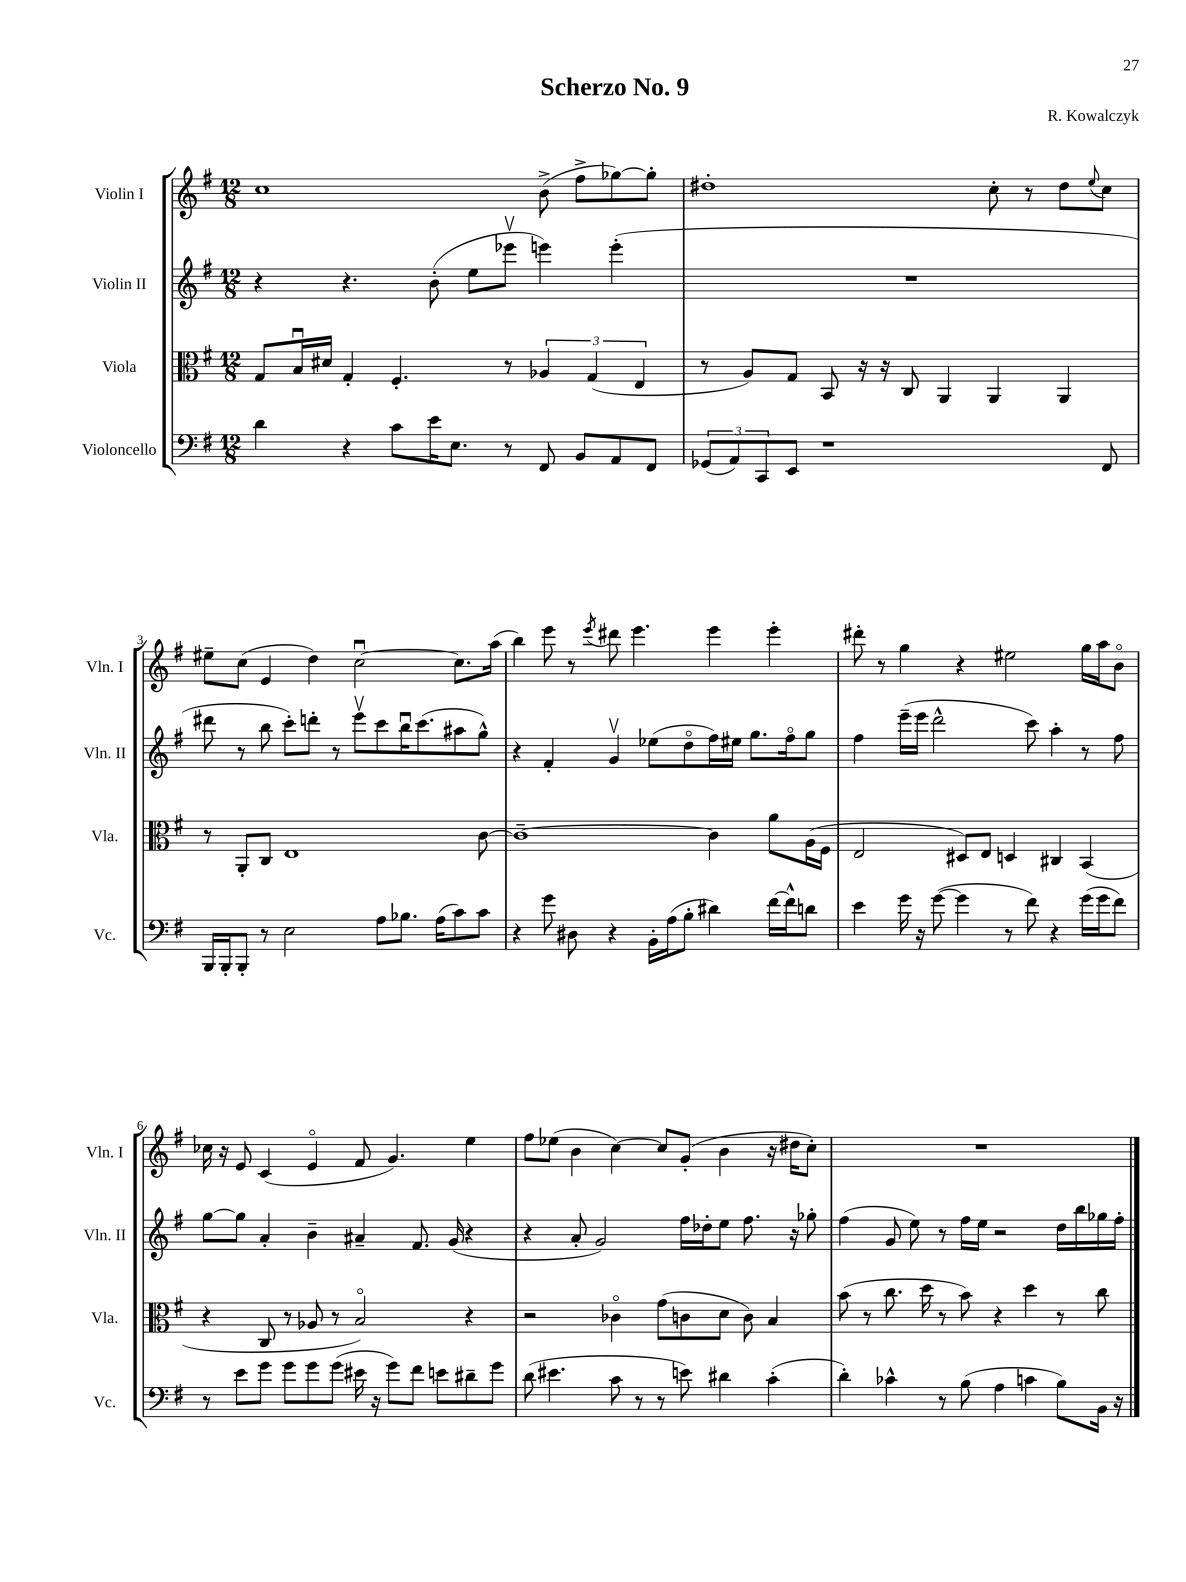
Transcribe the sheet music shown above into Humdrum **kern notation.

**kern	**kern	**kern	**kern
*staff4	*staff3	*staff2	*staff1
*clefF4	*clefC3	*clefG2	*clefG2
*k[f#]	*k[f#]	*k[f#]	*k[f#]
*M12/8	*M12/8	*M12/8	*M12/8
4d	8G	4r	1cc
.	16Bu	.	.
.	16d#	.	.
4r	4G'	4.r	.
8c	4.F#'	.	.
16e	.	(8b'	.
8.E	.	.	.
.	.	8ee	.
8r	8r	8eee-v	.
8FF#	6A-	4eee)	(8b^
8BB	.	.	8ff#^
.	(6G	.	.
8AA	.	(4eee'	[8gg-)
.	6E	.	.
8FF#	.	.	8gg-']
=	=	=	=
(12GG-	8r	1.r	1dd#'
12AA)	.	.	.
.	8A)	.	.
12CC	.	.	.
8EE	8G	.	.
1r	8BB	.	.
.	16r	.	.
.	16r	.	.
.	8C	.	.
.	4AA	.	.
.	4AA	.	8cc'
.	.	.	8r
.	4AA	.	8dd#
.	.	.	8qqee
8FF#	.	.	8cc
=	=	=	=
16BBB	8r	8ddd#	8ee#~
16BBB'	.	.	.
8BBB'	8AA'	8r	(8cc
8r	8C	8bb	4e
2E	1E	8ccc')	.
.	.	8ddd'	4dd)
.	.	8r	.
.	.	8eeev	[2ccu
8A	.	8ccc	.
8.B-	.	16bbu	.
.	.	(8.ccc	.
(16A	.	.	.
8c)	.	8aa#	8.cc]
8c	[8c	8gg^^)	.
.	.	.	(16aa
=	=	=	=
4r	1c~_	4r	4bb)
8g	.	4f#'	8eee
8D#	.	.	8r
.	.	.	8qeee
4r	.	4gv	8ddd#
.	.	.	4.eee
16BB'	.	(8ee-	.
(16A	.	.	.
8B'	.	8ddo	.
4d#)	4c]	16ff#)	4eee
.	.	16ee#	.
.	.	8.gg	.
[16f#	8a	.	4eee'
16f#^^]	.	16ff#o	.
8d	(16A	8gg	.
.	16F#	.	.
=	=	=	=
4e	2E	4ff#	8ddd#'
.	.	.	8r
16g	.	(16eee~	4gg
16r	.	16eee	.
([8g	.	2ddd^^	.
4g]	8D#)	.	4r
.	8E	.	.
8r	4D	.	2ee#
8f#)	.	8ccc)	.
4r	4C#	4aa'	.
(16g	(4BB	8r	16gg
16g	.	.	16aa
8f#)	.	8ff#	8bo
=	=	=	=
8r	4r	[8gg	16cc-
.	.	.	16r
8e	.	8gg]	8e
8g	8C	4a'	(4c
8g	8r	.	.
8g	8A-	4b~	4eo
(8g	8r	.	.
16e#	2Bo)	4a#~	8f#
16r	.	.	.
8g)	.	.	4.g)
8f#	.	8.f#	.
8e	.	.	.
.	.	(16g	.
8d#~	4r	4r	4ee
8g	.	.	.
=	=	=	=
(8d	2r	4r	8ff#
4.e#	.	.	(8ee-
.	.	8a'	4b
.	.	2g)	.
8c	4c-o	.	[4cc)
8r	.	.	.
8r	(8g	.	8cc]
8e)	8c	16ff#	(8g'
.	.	16dd-'	.
4d#	8d	8ee	4b
.	8c)	8.ff#	.
(4c'	4B	.	16r
.	.	16r	16dd#
.	.	8gg-'	8cc')
=	=	=	=
4d')	(8b	(4ff#	1.r
.	8r	.	.
4c-^^	8.cc	8g	.
.	.	8ee)	.
.	16dd	.	.
8r	8r	8r	.
(8B	8b)	16ff#	.
.	.	16ee	.
4A	4r	2r	.
4c	4dd	.	.
8B)	8r	16dd	.
.	.	16bb	.
16BB	8cc	16gg-	.
16r	.	16ff#'	.
==	==	==	==
*-	*-	*-	*-
